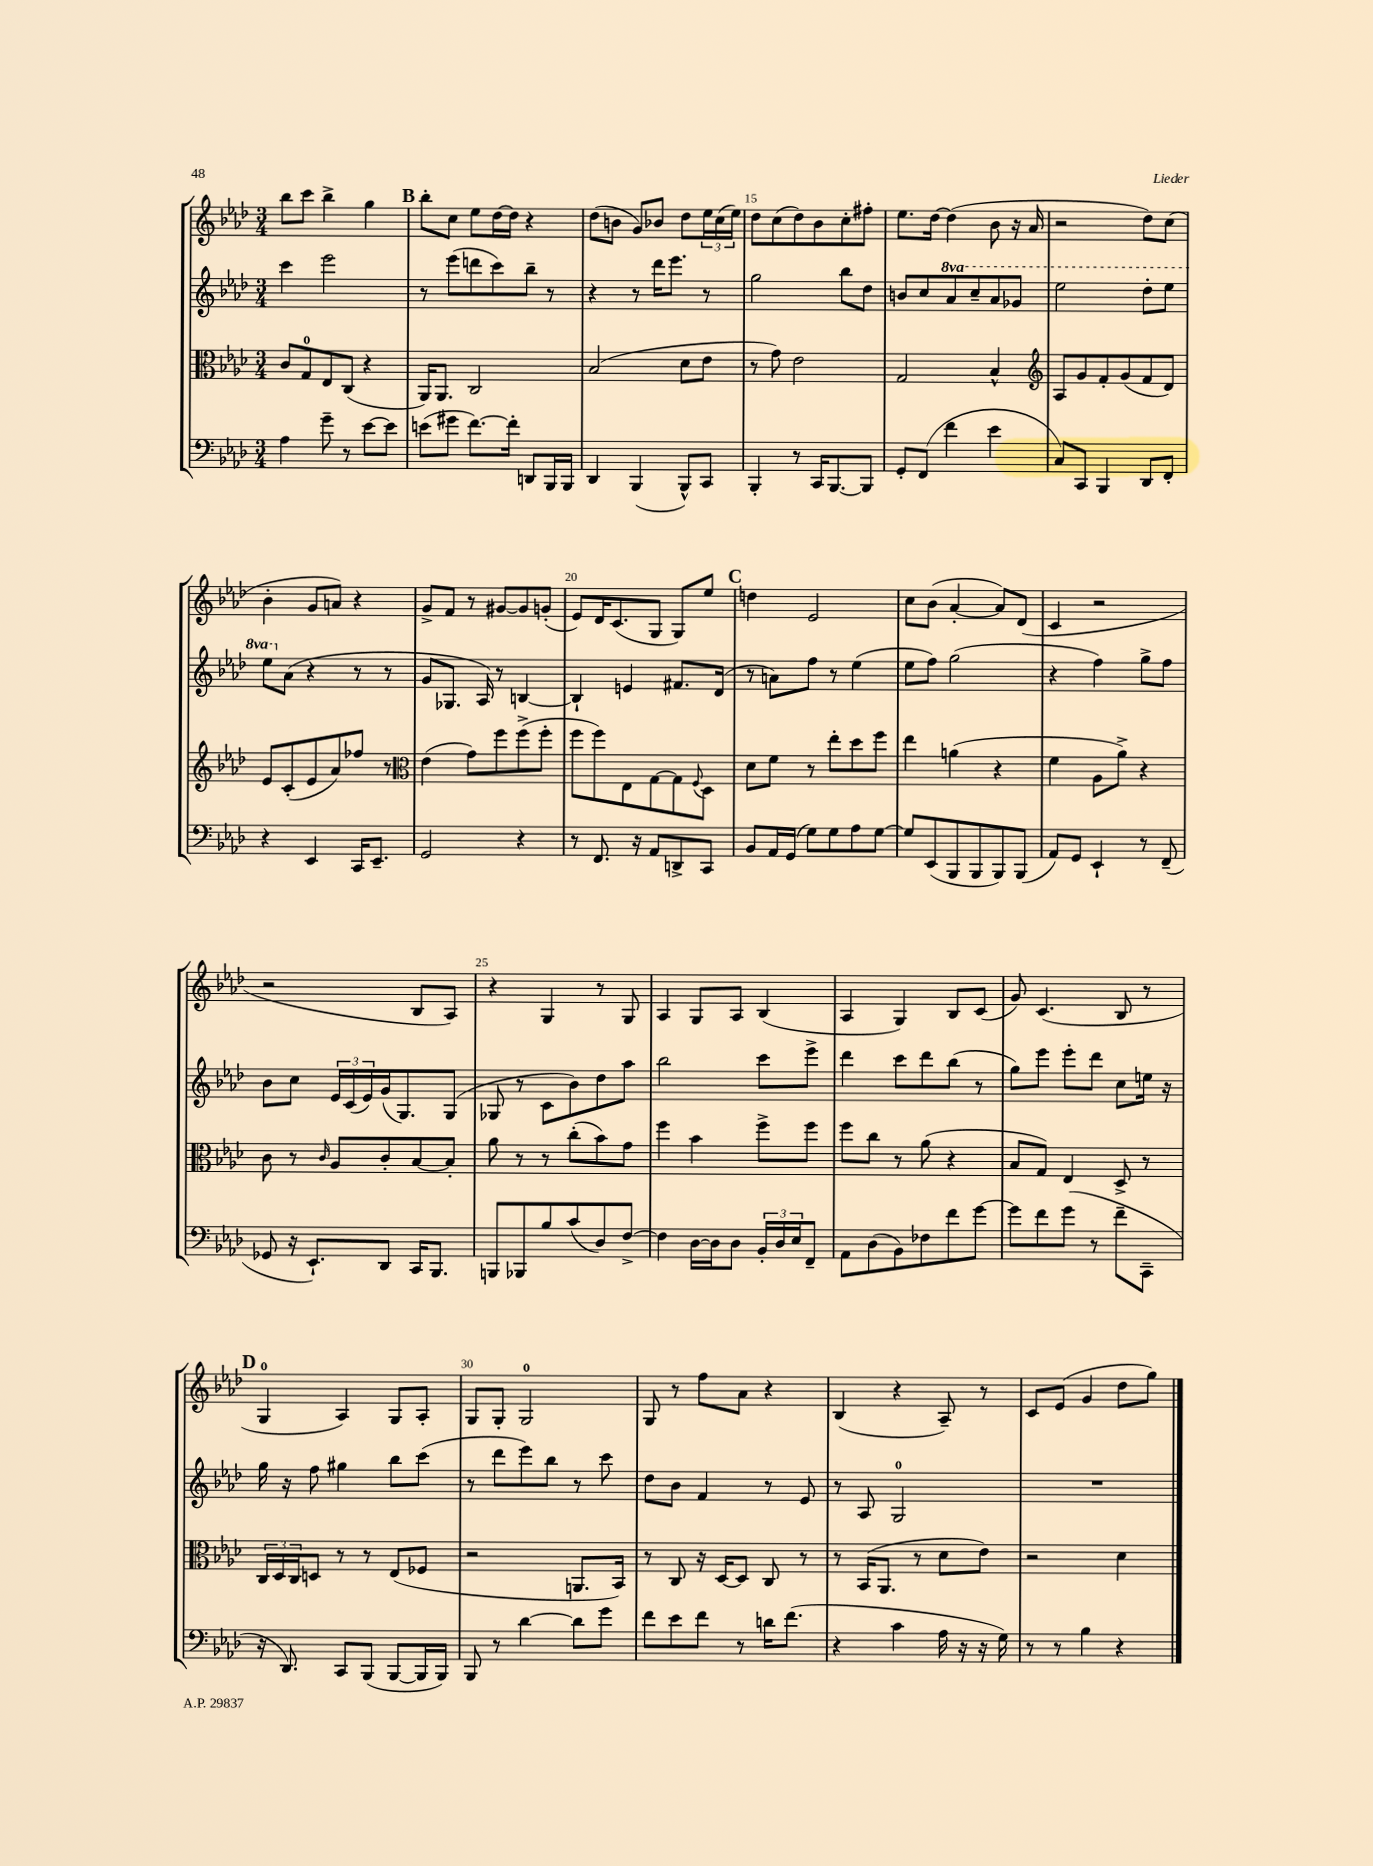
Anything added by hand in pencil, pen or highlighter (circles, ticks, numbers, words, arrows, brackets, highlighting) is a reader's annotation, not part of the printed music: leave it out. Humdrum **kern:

**kern	**kern	**kern	**kern
*staff4	*staff3	*staff2	*staff1
*clefF4	*clefC3	*clefG2	*clefG2
*k[b-e-a-d-]	*k[b-e-a-d-]	*k[b-e-a-d-]	*k[b-e-a-d-]
*M3/4	*M3/4	*M3/4	*M3/4
4A-	8c	4ccc	8bb-
.	8G	.	8ccc
8g~	8E-	2eee-	4bb-^
8r	(8C	.	.
[8e-	4r	.	4gg
8e-]	.	.	.
=	=	=	=
(8e	16AA-)	8r	8bb-'
.	8.AA-	.	.
8g#	.	(8eee-	8cc
[8.f)	2C	8ddd	8ee-
.	.	8ccc)	[16dd-
16f']	.	.	16dd-]
8DD	.	8bb-~	4r
16BBB-	.	8r	.
16BBB-	.	.	.
=	=	=	=
4DD-	(2B-	4r	(8dd-
.	.	.	8b
(4BBB-	.	8r	8g)
.	.	16ddd-	8b-
.	.	8.eee-	.
8BBB-^^)	8d-	.	8dd-
8CC	8e-	8r	24ee-
.	.	.	(24cc
.	.	.	24ee-)
=	=	=	=
4BBB-'	8r	2gg	8dd-
.	8g)	.	(8cc
8r	2e-	.	8dd-)
16CC	.	.	8b-
[8.BBB-	.	.	.
.	.	8bb-	8cc'
8BBB-]	.	8dd-	8ff#'
=	=	=	=
8GG'	2G	8b	8.ee-
(8FF	.	8cc	.
.	.	.	[16dd-
4f	.	8aa-	(4dd-]
.	.	8ccc~	.
4e-	4B-^^	8aa-	8b-
.	.	8gg-	16r
.	.	.	16a-
=	=	=	=
*	*clefG2	*	*
8C)	8A-	2eee-	2r
8CC	8g	.	.
4BBB-	8f'	.	.
.	(8g	.	.
8DD-	8f	8ddd-'	8dd-)
8FF'	8d-)	8eee-	(8cc
=	=	=	=
4r	8e-	8eee-	4b-'
.	(8c'	(8a-	.
4EE-	8e-	4r	8g
.	8a-)	.	8a)
16CC	8ff-	8r	4r
8.EE-~	.	.	.
.	8r	8r	.
=	=	=	=
*	*clefC3	*	*
2GG	(4e-	8g	8g^
.	.	8.G-	8f
.	8g)	.	8r
.	.	16A-)	.
.	8ff	8r	[8g#
4r	(8ff^	[4B	8g#]
.	8ff'	.	(8g'
=	=	=	=
8r	8ff	4B`]	8e-)
8.FF	8ff)	.	16d-
.	.	.	(8.c
.	8E-	4e	.
16r	.	.	.
8AA-	[8G	.	8G
8DD^	8G]	8.f#	8G)
.	8qqF	.	.
8CC	8D-	.	8ee-
.	.	(16d-	.
=	=	=	=
8BB-	8d-	8r	4dd
16AA-	8f	8a)	.
(16GG	.	.	.
8G)	8r	8ff	2e-
8G	8ee-'	8r	.
8A-	8dd-	(4ee-	.
[8G	8ff	.	.
=	=	=	=
8G]	4ee-	8ee-	8cc
(8EE-	.	8ff)	(8b-
8BBB-	(4a	(2gg	[4a-'
8BBB-	.	.	.
8BBB-)	4r	.	8a-])
(8BBB-	.	.	(8d-
=	=	=	=
8AA-)	4f	4r	4c
8GG	.	.	.
4EE-`	8A-	4ff)	2r
.	8a-^)	.	.
8r	4r	8gg^	.
(8FF~	.	8ff	.
=	=	=	=
8GG-	8c	8b-	2r
16r	8r	8cc	.
8.EE-`)	.	.	.
.	16qqc	.	.
.	8A-	24e-	.
.	.	(24c	.
.	.	24e-)	.
8DD-	8c'	(16g	.
.	.	8.G)	.
16CC	[8B-	.	8B-
8.BBB-	.	.	.
.	8B-']	(8G	8A-)
=	=	=	=
8BBB	8a-	8G-	4r
8BBB-	8r	8r	.
8B-	8r	8c	4G
(8c	(8cc'	8b-)	.
8D-)	8b-)	8dd-	8r
[8F^	8g	8aa-	8G
=	=	=	=
4F]	4ff	2bb-	4A-
[16D-	4b-	.	8G
16D-]	.	.	.
8D-	.	.	8A-
24BB-'	8ff^	8ccc	(4B-
24D-	.	.	.
24E-	.	.	.
8FF~	8ff	8eee-^	.
=	=	=	=
8AA-	8ff	4ddd-	4A-
(8D-	8cc	.	.
8BB-)	8r	8ccc	4G)
8F-	(8a-	8ddd-	.
8f	4r	(8bb-	8B-
[8g	.	8r	(8c
=	=	=	=
8g]	8B-	8gg)	8g)
8f	8G)	8eee-	(4.c
(8g	4E-	8eee-'	.
8r	.	8ddd-	.
8f~	8D-^	8cc	8B-
8CC~	8r	16ee	8r
.	.	16r	.
=	=	=	=
16r	24C	16gg	4G
.	24D-	.	.
8.DD-)	.	16r	.
.	24C	.	.
.	8D	8ff	.
8CC	8r	4gg#	4A-)
(8BBB-	8r	.	.
[8BBB-	(8E-	8bb-	8G
16BBB-]	8F-	(8ccc	8A-'
16BBB-)	.	.	.
=	=	=	=
8BBB-	2r	8r	8G
8r	.	8ddd-	8G'
[4d-	.	8eee-)	2G
.	.	8bb-	.
8d-]	8.AA	8r	.
8g	.	8ccc	.
.	16BB-)	.	.
=	=	=	=
8f	8r	8dd-	8G
8e-	8C	8b-	8r
8f	16r	4f	8ff
.	[16D-	.	.
8r	8D-]	.	8a-
16d	8C	8r	4r
(8.f	.	.	.
.	8r	8e-	.
=	=	=	=
4r	8r	8r	(4B-
.	(16BB-	8A-	.
.	8.AA-	.	.
4c	.	2G	4r
.	8r	.	.
16A-	8d-	.	8A-~)
16r	.	.	.
16r	8e-)	.	8r
16G)	.	.	.
=	=	=	=
8r	2r	2.r	8c
8r	.	.	(8e-
4B-	.	.	4g
4r	4d-	.	8dd-
.	.	.	8gg)
==	==	==	==
*-	*-	*-	*-
